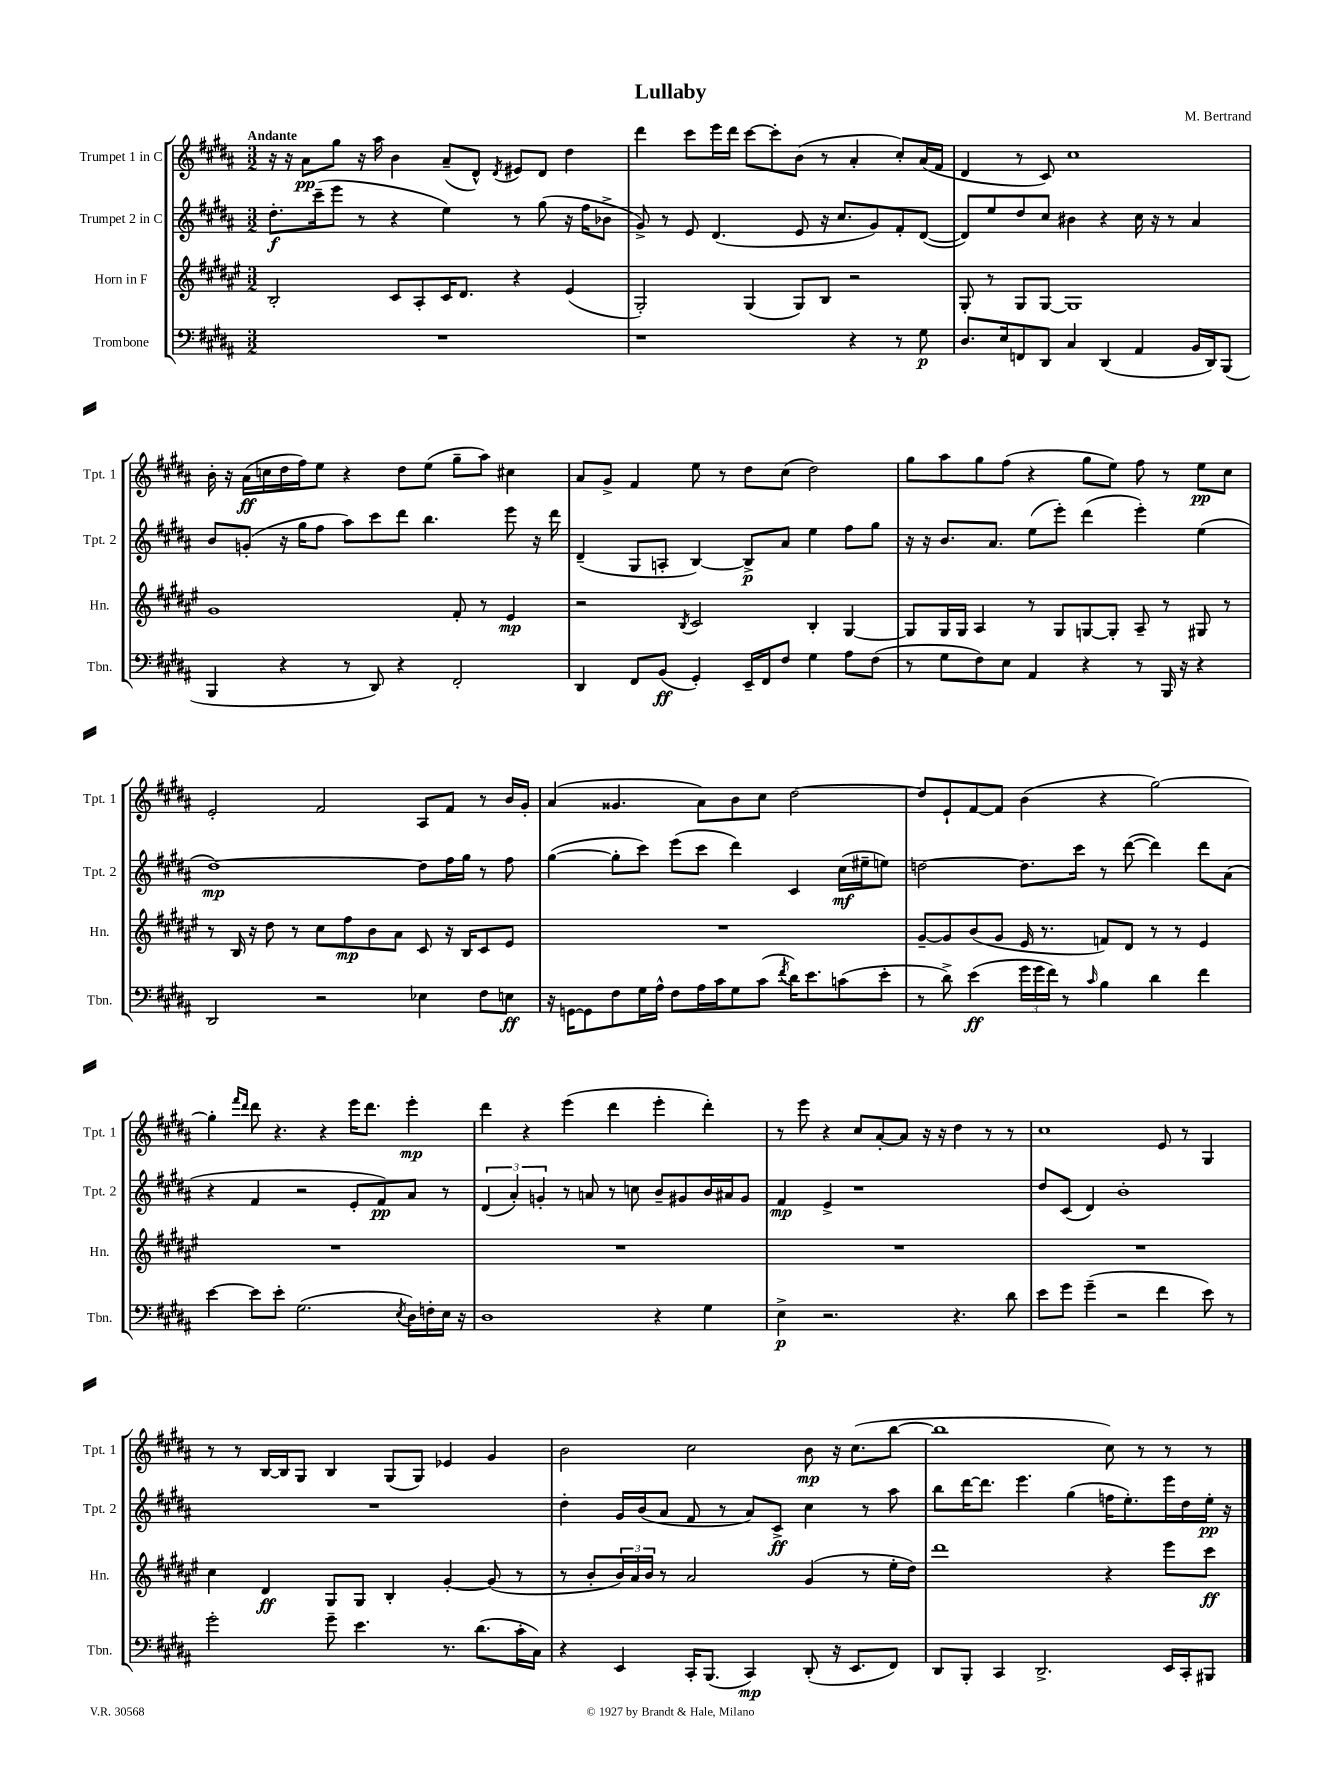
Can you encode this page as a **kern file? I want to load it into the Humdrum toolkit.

**kern	**kern	**kern	**kern
*staff4	*staff3	*staff2	*staff1
*clefF4	*clefG2	*clefG2	*clefG2
*k[f#c#g#d#a#]	*k[f#c#g#d#a#e#]	*k[f#c#g#d#a#]	*k[f#c#g#d#a#]
*M3/2	*M3/2	*M3/2	*M3/2
1.r	2B'/	8.dd#'\L	16r
.	.	.	16r
.	.	.	8a#\L
.	.	(16ccc#~\k	.
.	.	8eee\J	8gg#\J
.	.	8r	16r
.	.	.	16aa#\
.	8c#/L	4r	4b\
.	8A#'/	.	.
.	16c#/K	4ee\)	(8a#~/L
.	8.d#/J	.	.
.	.	.	8d#^^/J)
.	.	.	8qd#/
.	4r	8r	8e#/L
.	.	(8gg#\	8d#/J
.	(4e#/	16r	4dd#\
.	.	16ff#\LK	.
.	.	8b-^\J	.
=	=	=	=
1r	2G#'/)	8g#^/)	4ddd#\
.	.	8r	.
.	.	8e/	8ccc#\L
.	.	(4.d#/	16eee\L
.	.	.	16ddd#\JJ
.	(4G#/	.	[8ccc#\L
.	.	.	8ccc#'\]
.	8G#/L)	8e/	(8b\J
.	8B/J	16r	8r
.	.	8.cc#/L	.
4r	2r	.	4a#'/
.	.	8g#/)	.
8r	.	8f#'/	8cc#'/L)
8G#\	.	([8d#/J	(16a#/L
.	.	.	16f#/JJ
=	=	=	=
8.D#/L	8G#'/	8d#/]L)	4d#/
.	8r	8ee/	.
16E/k	.	.	.
8FF/	8G#/L	8dd#/	8r
8DD#/J	[8G#/J	8cc#/J	8c#/)
4C#/	1G#]	4b#\	1cc#
(4DD#/	.	4r	.
4AA#/	.	16cc#\	.
.	.	16r	.
.	.	8r	.
16BB/LL	.	4a#/	.
16DD#/J)	.	.	.
(8BBB/J	.	.	.
=	=	=	=
4BBB/	1g#	8b/L	16b'\
.	.	.	16r
.	.	(8g'/J	(16a#\LL
.	.	.	16cc\
4r	.	16r	16dd#\
.	.	16gg#\LK	16ff#\J)
.	.	8ff#\J	8ee\J
8r	.	8aa#\L)	4r
8DD#/)	.	8ccc#\	.
4r	.	8ddd#\J	8dd#\L
.	.	4.bb\	(8ee\J
2FF#'/	8f#'/	.	8gg#~\L
.	8r	.	8aa#\J)
.	4e#/	8eee\	4cc#\
.	.	16r	.
.	.	16ddd#\	.
=	=	=	=
4DD#/	2r	(4d#~/	8a#/L
.	.	.	8g#^/J
8FF#/L	.	8G#/L	4f#/
(8BB/J	.	8A'/J	.
.	8qB/	.	.
4GG#'/)	2c#/	[4B/)	8ee\
.	.	.	8r
16EE~/LL	.	8B^/]L	8dd#\L
16FF#/J	.	.	.
8F#/J	.	8a#/J	(8cc#\J
4G#\	4B'/	4ee\	2dd#\)
8A#\L	[4G#/	8ff#\L	.
(8F#\J	.	8gg#\J	.
=	=	=	=
8r	8G#/]L	16r	8gg#\L
.	.	16r	.
8G#\L	16G#/L	8.b/L	8aa#\
.	16G#/JJ	.	.
8F#\)	4A#/	.	8gg#\
.	.	8.a#/J	.
8E\J	.	.	(8ff#\J
4AA#/	8r	(8ee\L	4r
.	8G#/L	8eee'\J)	.
4r	[8G/	(4ddd#\	8gg#\L
.	8G'/]J	.	8ee\J)
8r	8A#~/	4eee'\)	8ff#\
16BBB/	8r	.	8r
16r	.	.	.
4r	8G#/	(4ee\	8ee\L
.	8r	.	8cc#\J
=	=	=	=
2DD#/	8r	[1dd#)	2e'/
.	16B/	.	.
.	16r	.	.
.	8dd#\	.	.
.	8r	.	.
2r	8cc#\L	.	2f#/
.	8ff#\	.	.
.	8b\	.	.
.	8a#\J	.	.
4E-\	8c#/	8dd#\]L	8A#/L
.	16r	16ff#\L	8f#/J
.	16B/LK	16gg#\JJ	.
8F#\L	8c#/	8r	8r
8E\J	8e#/J	8ff#\	16b/LL
.	.	.	16g#'/JJ
=	=	=	=
16r	1.r	([4gg#\	(4a#/
[16GG\LK	.	.	.
8GG\]	.	.	.
8F#\	.	8gg#'\]L	4.g##/
16G#\L	.	8ccc#\J)	.
16A#^^\JJ	.	.	.
8F#\L	.	(8eee\L	.
16A#\L	.	8ccc#\J	8a#\L)
16c#\J	.	.	.
8G#\	.	4ddd#\)	8b\
(8c#\J	.	.	8cc#\J
8qf#/	.	.	.
16d#\LK)	.	4c#/	[2dd#\
8.e\	.	.	.
(8c\	.	(16cc#\LL	.
.	.	16ee#~\J	.
8e'\J	.	8ee\J)	.
=	=	=	=
8r	[8g#~/L	[2dd\	8dd#/]L
8d#^\)	8g#/]	.	8e`/
(4e\	(8b/	.	[8f#/
.	8g#/J	.	8f#/]J
24g#\LL	16e#/	8.dd\]L	(4b\
24g#\	.	.	.
.	8.r	.	.
24f#\JJ)	.	.	.
8r	.	.	.
.	.	16ccc#\Jk	.
16qqc#/	.	.	.
4B\	8f/L)	8r	4r
.	8d#/J	([8ddd#\	.
4d#\	8r	4ddd#\])	[2gg#\)
.	8r	.	.
4f#\	4e#/	8ddd#\L	.
.	.	(8a#\J	.
=	=	=	=
[4e\	1.r	4r	4gg#'\]
.	.	.	16qqfff#/LL
.	.	.	16qqddd#/JJ
8e\]L	.	4f#/	8ddd#\
8e'\J	.	.	4.r
(2.G#\	.	2r	.
.	.	.	4r
.	.	8e'/L	16eee\LK
.	.	.	8.ddd#\J
.	.	8f#/)	.
8qE/	.	.	.
16D#\LL)	.	8a#/J	4eee'\
16F'\	.	.	.
16E\JJ	.	8r	.
16r	.	.	.
=	=	=	=
1D#	1.r	(6d#/	4ddd#\
.	.	6a#'/)	.
.	.	.	4r
.	.	6g'/	.
.	.	8r	(4eee\
.	.	8a/	.
.	.	8r	4ddd#\
.	.	8cc\	.
4r	.	8b~/L	4eee'\
.	.	8g#/	.
4G#\	.	16b/L	4ddd#'\)
.	.	16a#/J	.
.	.	8g#/J	.
=	=	=	=
4E^\	1.r	4f#/	8r
.	.	.	8eee\
2.r	.	4e^/	4r
.	.	1r	8cc#/L
.	.	.	[8a#'/
.	.	.	8a#/]J
.	.	.	16r
.	.	.	16r
4.r	.	.	4dd#\
.	.	.	8r
8d#\	.	.	8r
=	=	=	=
8e\L	1.r	8dd#/L	1cc#
8g#\J	.	(8c#/J	.
(4g#~\	.	4d#/)	.
2r	.	1b'	.
4f#\	.	.	8e/
.	.	.	8r
8e\)	.	.	4G#/
8r	.	.	.
=	=	=	=
2g#'\	4cc#\	1.r	8r
.	.	.	8r
.	4d#/	.	[16B/LL
.	.	.	16B/]J
.	.	.	8G#/J
8g#~\	8G#/L	.	4B/
4.e\	8G#/J	.	.
.	4B'/	.	(8G#/L
.	.	.	8G#/J)
8.r	[4g#'/	.	4e-/
(8.d#\L	.	.	.
.	(8g#/]	.	4g#/
16c#'\L	8r	.	.
16C#\JJ)	.	.	.
=	=	=	=
4r	8r	4dd#'\	2b\
.	8b'/L	.	.
4EE/	24b/L)	16g#/LL	.
.	24a#/	.	.
.	.	(16b/J	.
.	24b/JJ	.	.
.	8r	8a#/J	.
16CC#'/LK	2a#/	8f#/	2cc#\
(8.BBB/J	.	.	.
.	.	8r	.
4CC#/)	.	8a#/L)	.
.	.	8c#^/J	.
(8DD#'/	(4g#/	4cc#\	8b\
16r	.	.	16r
8.EE/L	.	.	(8.cc#\L
.	8r	8r	.
8FF#/J)	16ee#'\LL	8aa#\	[8bb\J
.	16dd#\JJ)	.	.
=	=	=	=
8DD#/L	1ddd#	8bb\L	1bb]
8BBB'/J	.	[16ddd#\K	.
.	.	8.ddd#\]J	.
4CC#/	.	.	.
.	.	4.eee\	.
2.DD#^/	.	.	.
.	.	(4gg#\	.
.	4r	16ff\LK	8cc#\)
.	.	8.ee'\)	.
.	.	.	8r
16EE/LL	8eee#\L	16eee\L	8r
16CC#'/J	.	16dd#\	.
8BBB#/J	8ccc#\J	16ee'\JJ	8r
.	.	16r	.
==	==	==	==
*-	*-	*-	*-
